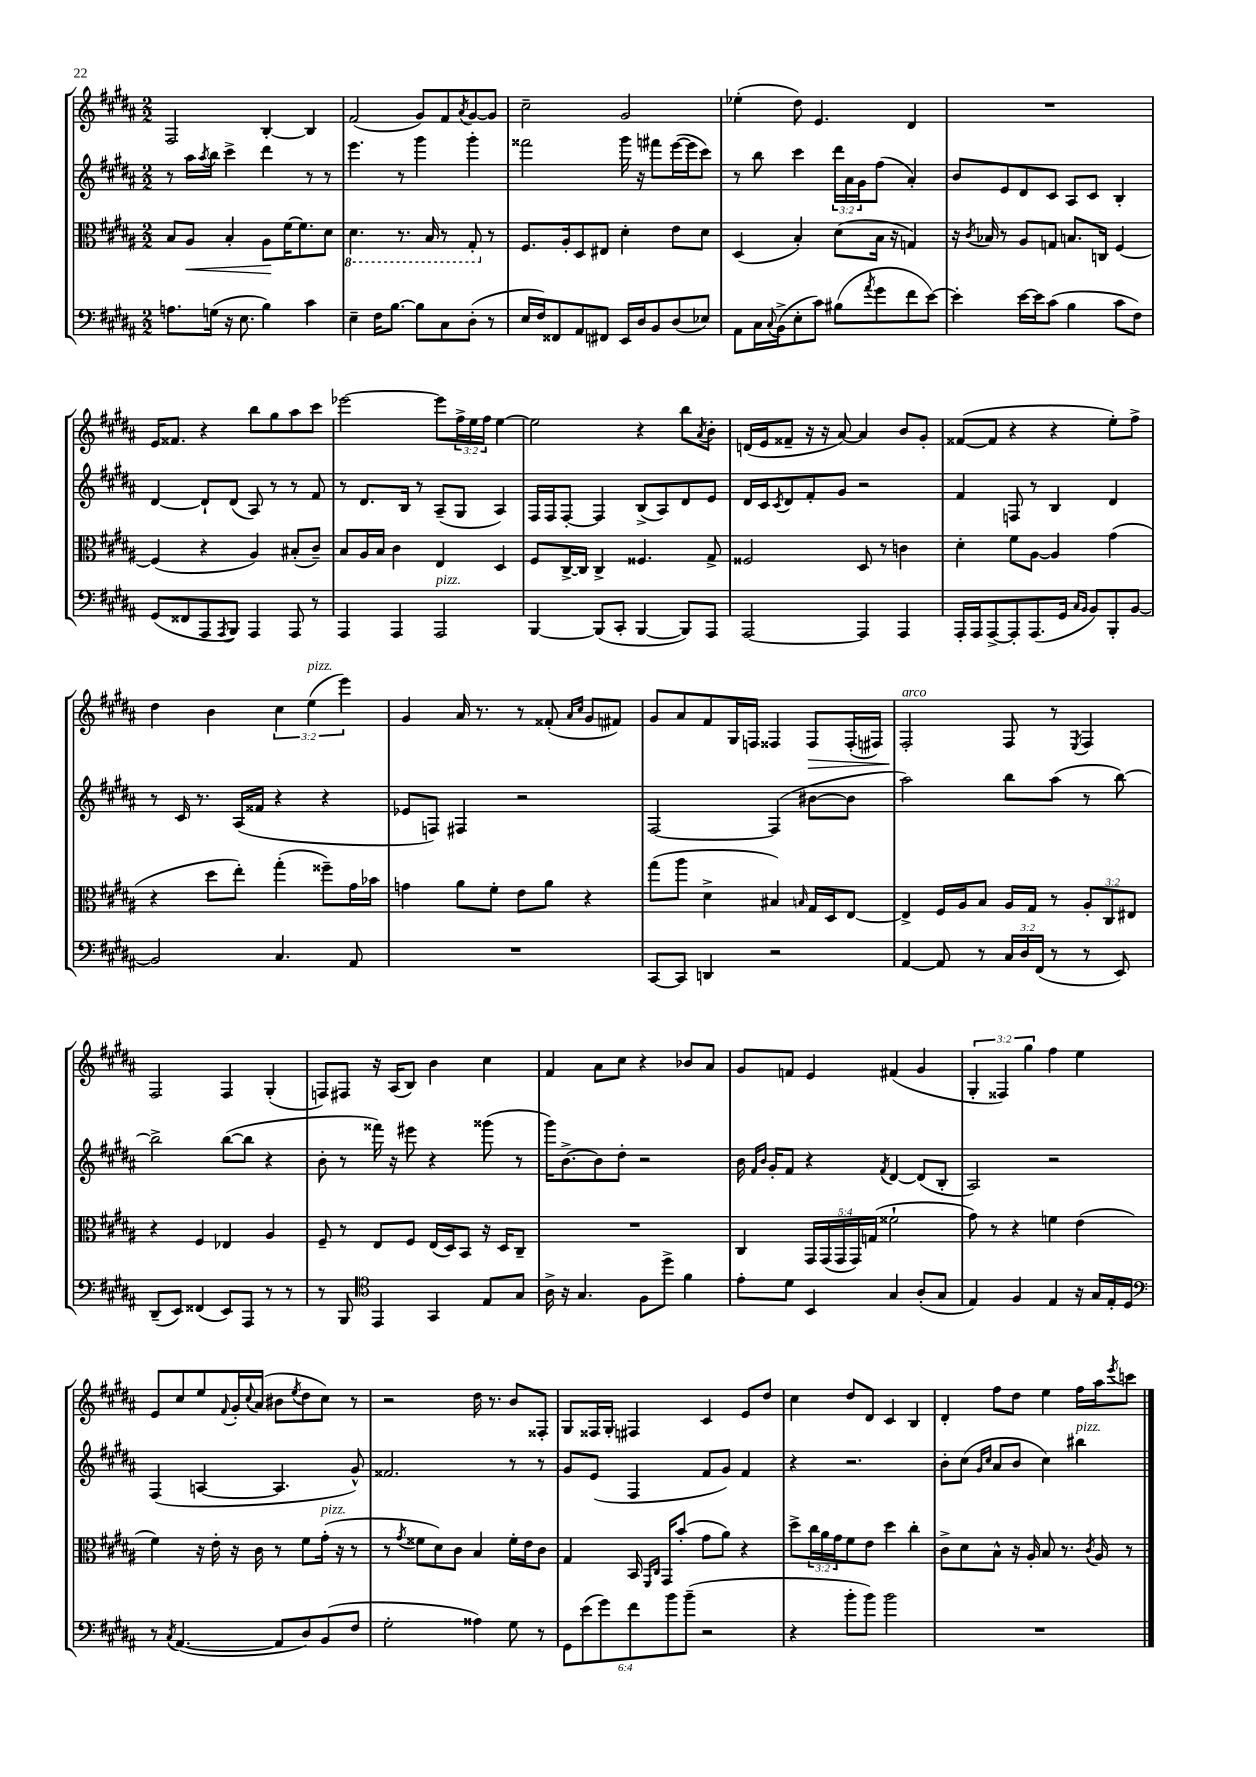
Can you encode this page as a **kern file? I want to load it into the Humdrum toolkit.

**kern	**kern	**dynam	**kern	**kern	**dynam
*part4	*part3	*part3	*part2	*part1	*part1
*staff4	*staff3	*staff3	*staff2	*staff1	*staff1
*clefF4	*clefC3	*	*clefG2	*clefG2	*
*k[f#c#g#d#a#]	*k[f#c#g#d#a#]	*	*k[f#c#g#d#a#]	*k[f#c#g#d#a#]	*
*M2/2	*M2/2	*	*M2/2	*M2/2	*
=75	=75	=75	=75	=75	=75
8.An\L	8B/L	.	8r	2F#/	.
!	!	!LO:HP:b	!	!	!
.	8A#/J	<	16aa#\LL	.	.
.	.	.	8qaa#/	.	.
(16Gn\Jk	.	.	16bb\JJ	.	.
16r	4B'/	.	4ccc#^\	.	.
8.E\	.	.	.	.	.
4B\)	8A#\L	.	4ddd#\	[4B'/	.
.	[16f#\K	[	.	.	.
.	8.f#\]	.	.	.	.
4c#\	.	.	8r	4B/]	.
.	8d#\J	.	8r	.	.
=76	=76	=76	=76	=76	=76
*	*8ba	*	*	*	*
4E~\	4.D#\	.	4.eee\	(2f#/	.
16F#\KL	.	.	.	.	.
[8.B\J	.	.	.	.	.
.	8.r	.	8r	.	.
8B\L]	.	.	4ggg#\	8g#/L)	.
.	16BB/	.	.	.	.
8C#\	8r	.	.	8f#/	.
.	.	.	.	8qa#/	.
(8D#'\J	8GG#'/	.	4ggg#'\	[8g#/	.
*	*X8ba	*	*	*	*
8r	8r	.	.	8g#/J]	.
=77	=77	=77	=77	=77	=77
16E/LL	8.F#/L	.	2fff##X\	2cc#~\	.
16F#/J)	.	.	.	.	.
8FF##X/	.	.	.	.	.
.	16A#'/k	.	.	.	.
8AA#/	8D#/	.	.	.	.
8FF#X/J	8E#X/J	.	.	.	.
16EE/LL	4d#'\	.	16ggg#\	2g#/	.
16D#/J	.	.	16r	.	.
8BB/	.	.	8fff#X\L	.	.
(8D#/	8e\L	.	([16eee\L	.	.
.	.	.	16eee\J]	.	.
8E-X/J)	8d#\J	.	8ccc#\J)	.	.
=78	=78	=78	=78	=78	=78
8AA#\L	(4D#/	.	8r	(4ee-X'\	.
16C#\L	.	.	8bb\	.	.
8qqC#/	.	.	.	.	.
(16BB^\J	.	.	.	.	.
8E'\	4B'/)	.	4ccc#\	8dd#\)	.
8c#\J)	.	.	.	4.e/	.
(8B#X\L	(8d#\L	.	24ddd#\LL	.	.
.	.	.	24a#\	.	.
.	.	.	24g#\J	.	.
8qa#/	.	.	.	.	.
8g#\	16B\Jk	.	(8ff#\J	.	.
.	16r	.	.	.	.
8f#\	4Gn/)	.	4a#'/)	4d#/	.
[8e\J)	.	.	.	.	.
=79	=79	=79	=79	=79	=79
4e'\]	16r	.	8b/L	1r	.
.	8qc#/	.	.	.	.
.	16B-X/	.	.	.	.
.	8r	.	8e/	.	.
[16e\LL	8A#/L	.	8d#/	.	.
16e\J]	.	.	.	.	.
(8c#\J	8Gn/J	.	8c#/J	.	.
4B\	8.Bn/L	.	8A#/L	.	.
.	.	.	8c#/J	.	.
.	16Cn/Jk	.	.	.	.
8c#\L	[4F#/	.	4B'/	.	.
8F#\J)	.	.	.	.	.
!!LO:LB:g=z
=80	=80	=80	=80	=80	=80
(8GG#/L	(4F#/]	.	[4d#/	16e/KL	.
.	.	.	.	8.f##X/J	.
8FF##X/	.	.	.	.	.
8AAA#/	4r	.	8d#`/L]	4r	.
8qAAA#/	.	.	.	.	.
8BBB/J)	.	.	(8d#/J	.	.
4AAA#/	4A#/)	.	8A#/)	8bb\L	.
.	.	.	8r	8gg#\	.
8AAA#/	(8B#X'/L	.	8r	8aa#\	.
8r	8c#~/J)	.	8f#/	8ccc#\J	.
=81	=81	=81	=81	=81	=81
4AAA#/	8B/L	.	8r	[2eee-X\	.
.	16A#/L	.	8.d#/L	.	.
.	16B/JJ	.	.	.	.
4AAA#/	4c#\	.	.	.	.
.	.	.	16B/Jk	.	.
.	.	.	8r	.	.
!LO:TX:a:i:t=pizz.	!	!	!	!	!
2AAA#/	4E/	.	(8A#~/L	8eee-\L]	.
.	.	.	8G#/J	24ff#^\L	.
.	.	.	.	24ee\	.
.	.	.	.	24ff#\JJ	.
.	4D#/	.	4A#/)	[4ee\	.
=82	=82	=82	=82	=82	=82
[4BBB/	8F#/L	.	16F#/LL	2ee\]	.
.	.	.	16F#/J	.	.
.	[16C#^/L	.	[8F#'/J	.	.
.	16C#/JJ]	.	.	.	.
(8BBB/L]	4C#^/	.	4F#/]	.	.
8CC#'/J	.	.	.	.	.
[4BBB/	4.F##X/	.	(8B^/L	4r	.
.	.	.	8A#/)	.	.
8BBB/L])	.	.	8d#/	8bb\L	.
.	.	.	.	8qa#/	.
8AAA#/J	8G#^/	.	8e/J	8b'\J	.
=83	=83	=83	=83	=83	=83
[2AAA#/	2F##X/	.	16d#/LL	(16dn/LL	.
.	.	.	16c#/J	16e/J	.
.	.	.	8qc#/	.	.
.	.	.	8d#/	8f##X~/J	.
.	.	.	8f#'/	16r	.
.	.	.	.	16r	.
.	.	.	8g#/J	[8a#/)	.
4AAA#/]	8D#/	.	2r	4a#/]	.
.	8r	.	.	.	.
4AAA#/	4cn\	.	.	8b/L	.
.	.	.	.	8g#'/J	.
=84	=84	=84	=84	=84	=84
16AAA#'/LL	4d#'\	.	4f#/	([8f##X/L	.
16AAA#/J	.	.	.	.	.
[8AAA#^/	.	.	.	8f##/J]	.
8AAA#'/]	8f#\L	.	8Fn/	4r	.
(8.AAA#/	[8A#\J	.	8r	.	.
.	4A#/]	.	4B/	4r	.
16GG#/Jk	.	.	.	.	.
16qqC#/LL	.	.	.	.	.
16qqBB/JJ	.	.	.	.	.
8BB/L)	.	.	.	.	.
8BBB'/	(4g#\	.	4d#/	8ee'\L)	.
[8BB/J	.	.	.	8ff#^\J	.
!!LO:LB:g=z
=85	=85	=85	=85	=85	=85
2BB/]	4r	.	8r	4dd#\	.
.	.	.	16c#/	.	.
.	.	.	8.r	.	.
.	8dd#\L	.	.	4b\	.
.	8ee'\J)	.	(16A#/LL	.	.
.	.	.	16f##X/JJ	.	.
4.C#/	(4gg#'\	.	4r	6cc#\	.
!	!	!	!	!LO:TX:a:i:t=pizz.	!
.	.	.	.	(6ee\	.
.	8ff##X~\L)	.	4r	.	.
.	.	.	.	6eee\)	.
8AA#/	16g#\L	.	.	.	.
.	16b-X\JJ	.	.	.	.
=86	=86	=86	=86	=86	=86
1r	4gn\	.	8e-X/L	4g#/	.
.	.	.	8Fn/J)	.	.
.	8a#\L	.	4F#X/	16a#/	.
.	.	.	.	8.r	.
.	8f#'\J	.	.	.	.
.	8e\L	.	2r	8r	.
.	8a#\J	.	.	(8f##X'/	.
.	.	.	.	16qqa#/LL	.
.	.	.	.	16qqcc#/JJ	.
.	4r	.	.	8g#/L	.
.	.	.	.	8f#X/J)	.
=87	=87	=87	=87	=87	=87
[8CC#/L	(8gg#\L	.	[2F#/	8g#/L	.
8CC#/J]	8aa#\J	.	.	8a#/	.
4DDn/	4d#^\	.	.	8f#/	.
.	.	.	.	16G#/L	.
.	.	.	.	16Fn/JJ	.
2r	4B#X/)	.	(4F#/]	4F##X/	.
.	16qqBn/	.	.	.	.
!	!	!	!	!	!LO:HP:b
.	16G#/LL	.	[8b#X\L	8F##/L	>
.	16D#/J	.	.	.	.
.	[8E/J	.	8b#\J]	(16F##'/L	.
.	.	.	.	16F#X/JJ)	.
=88	=88	=88	=88	=88	=88
!	!	!	!	!LO:TX:a:i:t=arco	!
[4AA#/	4E^/]	.	2aa#\)	2F#'/	.
8AA#/]	16F#/LL	.	.	.	.
.	16A#/J	.	.	.	.
8r	8B/J	.	.	.	.
24C#/LL	16A#/LL	.	8bb\L	8F#/	]
24D#/	.	.	.	.	.
.	16G#/JJ	.	.	.	.
(24FF#/JJ	.	.	.	.	.
8r	8r	.	(8aa#\J	8r	.
.	.	.	.	8qE/	.
8r	12A#'/L	.	8r	4F#/	.
.	12C#/	.	.	.	.
8EE/)	.	.	[8bb\)	.	.
.	12E#X/J	.	.	.	.
!!LO:LB:g=z
=89	=89	=89	=89	=89	=89
(8DD#~/L	4r	.	2bb^\]	2F#/	.
8EE/J)	.	.	.	.	.
(4FF##X/	4F#/	.	.	.	.
8EE/L)	4E-X/	.	([8bb\L	4F#/	.
8AAA#/J	.	.	8bb\J]	.	.
8r	4A#/	.	4r	(4G#'/	.
8r	.	.	.	.	.
=90	=90	=90	=90	=90	=90
8r	8F#~/	.	8b'\	8Fn/L)	.
8BBB/	8r	.	8r	8F#X/J	.
*clefC4	*	*	*	*	*
4EE/	8E/L	.	16fff##X\)	16r	.
.	.	.	16r	(16A#/KL	.
.	8F#/J	.	8eee#X\	8B/J)	.
4GG#/	(16E/LL	.	4r	4b\	.
.	16D#/J)	.	.	.	.
.	8BB/J	.	.	.	.
8E/L	16r	.	(8ggg##X\	4cc#\	.
.	16D#/KL	.	.	.	.
8G#/J	8C#~/J	.	8r	.	.
=91	=91	=91	=91	=91	=91
16A#^\	1r	.	16ggg#\KL)	4f#/	.
16r	.	.	[8.b^\	.	.
4.G#/	.	.	.	.	.
.	.	.	8b\]	8a#\L	.
.	.	.	8dd#'\J	8cc#\J	.
8F#\L	.	.	2r	4r	.
8dd#^\J	.	.	.	.	.
4f#\	.	.	.	8b-X/L	.
.	.	.	.	8a#/J	.
=92	=92	=92	=92	=92	=92
8e'\L	4C#/	.	16b\	8g#/L	.
.	.	.	16qqf#/LL	.	.
.	.	.	16qqb/JJ	.	.
.	.	.	16g#'/KL	.	.
8d#\J	.	.	8f#/J	8fn/J	.
4BB/	20GG#/LL	.	4r	4e/	.
.	(20GG#/	.	.	.	.
.	20GG#/	.	.	.	.
.	20GG#/)	.	.	.	.
.	(20Gn/JJ	.	.	.	.
.	.	.	8qf#/	.	.
4G#/	2f##X`\	.	[4d#/	(4f#X/	.
(8A#'/L	.	.	(8d#/L]	4g#/	.
8G#/J	.	.	8B'/J	.	.
=93	=93	=93	=93	=93	=93
4E/)	8g#\)	.	2A#/)	6G#'/	.
.	8r	.	.	.	.
.	.	.	.	6F##X/)	.
4F#/	4r	.	.	.	.
.	.	.	.	6gg#\	.
4E/	4fn\	.	2r	4ff#\	.
16r	(4e\	.	.	4ee\	.
16G#/LL	.	.	.	.	.
16E'/	.	.	.	.	.
16D#/JJ	.	.	.	.	.
!!LO:LB:g=z
=94	=94	=94	=94	=94	=94
*clefF4	*	*	*	*	*
8r	4f#\)	.	(4F#/	8e/L	.
8qC#/	.	.	.	.	.
([4.AA#/	.	.	.	8cc#/	.
.	16r	.	[4An/	8ee/	.
.	16e'\	.	.	.	.
.	.	.	.	8qqf#/	.
.	16r	.	.	16g#'/L	.
.	.	.	.	8qqcc#/	.
.	16c#\	.	.	(16a#/JJ	.
8AA#/L]	8r	.	4.A/]	8b#X\L	.
.	.	.	.	8qee/	.
8D#/)	8f#\L	.	.	8dd#\	.
!	!LO:TX:a:i:t=pizz.	!	!	!	!
(8BB/	(16g#'\Jk	.	.	8cc#\J)	.
.	16r	.	.	.	.
8F#/J	8r	.	8g#^^/)	8r	.
=95	=95	=95	=95	=95	=95
2G#'\	8r	.	2.f##X/	2r	.
.	8qg#/	.	.	.	.
.	8f##X\L	.	.	.	.
.	8d#\)	.	.	.	.
.	8c#\J	.	.	.	.
4A##X\)	4B/	.	.	16dd#\	.
.	.	.	.	8.r	.
8G#\	16f##'\LL	.	8r	8b/L	.
.	16e\J	.	.	.	.
8r	8c#\J	.	8r	8F##X'/J	.
=96	=96	=96	=96	=96	=96
12GG#\L	4G#/	.	8g#/L	8G#/L	.
(12e\	.	.	.	.	.
.	.	.	(8e/J	16F##X/L	.
12g#\)	.	.	.	.	.
.	.	.	.	16G#'/JJ	.
12f#\	16BB/	.	4F#/	4F#X/	.
.	16qqFF#/LL	.	.	.	.
.	16qqC#/JJ	.	.	.	.
.	16GG#/KL	.	.	.	.
12b\	.	.	.	.	.
.	(8b'/J	.	.	.	.
(12b~\J	.	.	.	.	.
2r	8g#\L	.	8f#/L	4c#/	.
.	8a#\J)	.	8g#/J)	.	.
.	4r	.	4f#/	8e/L	.
.	.	.	.	8dd#/J	.
=97	=97	=97	=97	=97	=97
4r	8dd#^\L	.	4r	4cc#\	.
.	24cc#\L	.	.	.	.
.	24a#\	.	.	.	.
.	24g#\J	.	.	.	.
8b'\L	8f#\	.	2.r	8dd#/L	.
8b\J)	8e\J	.	.	8d#/J	.
2b\	4dd#\	.	.	4c#/	.
.	4cc#'\	.	.	4B/	.
=98	=98	=98	=98	=98	=98
1r	8c#^\L	.	8b'\L	4d#'/	.
.	8d#\	.	(8cc#\J	.	.
.	.	.	16qqg#/LL	.	.
.	.	.	16qqcc#/JJ	.	.
.	8B^^\J	.	8a#/L	8ff#\L	.
.	16r	.	8b/J	8dd#\J	.
.	16A#'/	.	.	.	.
.	8B/	.	4cc#\)	4ee\	.
.	8.r	.	.	.	.
!	!	!	!LO:TX:a:i:t=pizz.	!	!
.	.	.	4bb#X\	16ff#\LL	.
.	8qc#/	.	.	.	.
.	16A#/	.	.	16aa#\J	.
.	.	.	.	8qeee/	.
.	8r	.	.	8cccn\J	.
==	==	==	==	==	==
*-	*-	*-	*-	*-	*-
